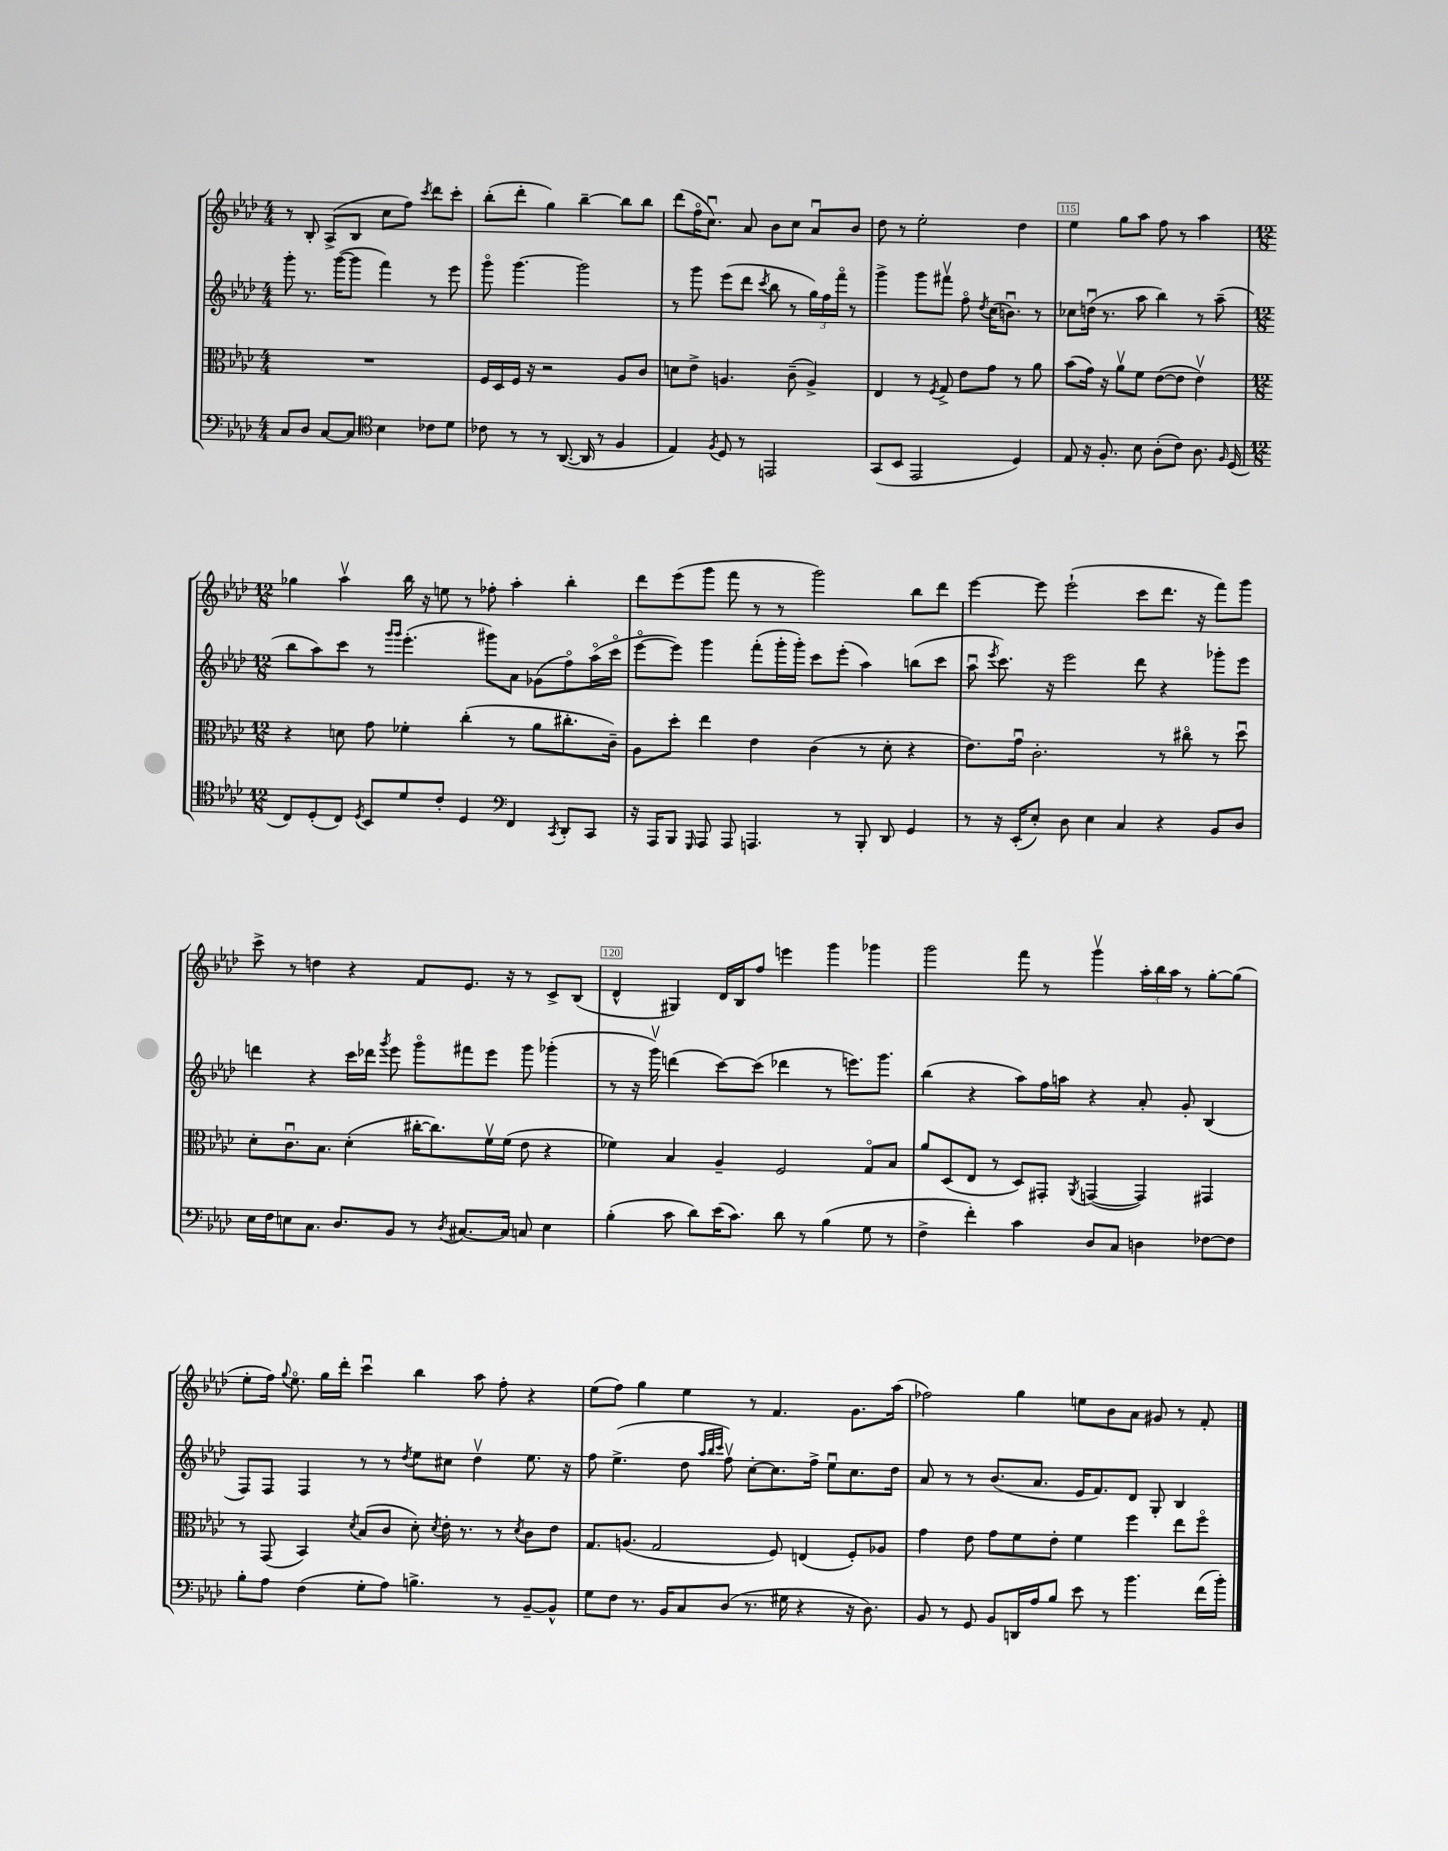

**kern	**kern	**kern	**kern
*part4	*part3	*part2	*part1
*staff4	*staff3	*staff2	*staff1
*clefF4	*clefC3	*clefG2	*clefG2
*k[b-e-a-d-]	*k[b-e-a-d-]	*k[b-e-a-d-]	*k[b-e-a-d-]
*M4/4	*M4/4	*M4/4	*M4/4
=111	=111	=111	=111
8C/L	1r	8ggg'\	8r
8D-/J	.	8.r	8B-'/
[8C/L	.	.	(8A-^/L
.	.	([16ggg\KL	.
8C/J]	.	8ggg\J]	8B-/J
*clefC4	*	*	*
4B-\	.	4fff\)	8cc\L
.	.	.	8ff\J)
.	.	.	8qccc/
8c-X\L	.	8r	8ddd-\L
8d-\J	.	8eee-\	8ccc'\J
=112	=112	=112	=112
8c-X\	16F/LL	8ggg\	(8bb-'\L
.	16D-/	.	.
8r	16F/JJ	[4.ggg\	8ddd-'\J
.	16r	.	.
8r	2r	.	4gg\)
([8.AA-/	.	.	.
.	.	2ggg\]	[4bb-~\
16AA-/]	.	.	.
8r	.	.	.
4F/	8A-/L	.	8bb-\L]
.	8c/J	.	8bb-\J
=113	=113	=113	=113
4E-/)	8dn\L	8r	(8ddd-\L
.	8e-^\J	8ggg\	16ff\K
.	.	.	8.ccu\J)
8qF/	.	.	.
8D-/	4.An/	(8eee-\L	.
8r	.	8ddd-\J	8a-/
.	.	8qccc/	.
2EEn/	.	8bb-\	8b-\L
.	(8c~\	8r	8cc\J
.	4A^/)	24gg\LL)	8a-u/L
.	.	24ff\	.
.	.	24fff\JJ	.
.	.	8r	8b-/J
=114	=114	=114	=114
(8GG/L	4E-/	4ggg^\	8dd-\
8BB-/J	.	.	8r
2EE-/	8r	8ggg\L	2ee-'\
.	8qF/	.	.
.	8G^/	8fff#Xv\J	.
.	8e-\L	8ff\	.
.	.	8qdd-/	.
.	8g\J	(16cc\KL	.
.	.	8.bnu\J)	.
4D-/)	8r	.	4dd-\
.	8a-\	8r	.
=115	=115	=115	=115
8E-/	(8b-\L	8cc-X\L	4ee-\
16r	16g\Jk)	(16ddnu\Jk	.
8.F'/	16r	8.r	.
.	8a-v\L	.	8gg\L
8B-\	8f\J	8aa-\	8aa-\J
(8A-'\L	([8e-\L	4bb-\)	8ff\
8c\J)	8e-\J]	.	8r
8.A-\	4e-v\)	8r	4aa-\
.	.	(8aa-~\	.
16qqF/	.	.	.
(16D-/	.	.	.
!!LO:LB:g=z
=116	=116	=116	=116
*M12/8	*M12/8	*M12/8	*M12/8
8C/L)	4r	8bb-\L	4gg-X\
(8D-'/	.	8aa-\)	.
8C/J)	8dn\	8ccc\J	4aa-v\
8qD-/	.	.	.
8BB-/L	8g\	8r	.
.	.	16qqggg/LL	.
.	.	16qqggg/JJ	.
8d-/	4f-X'\	(4.eee-'\	16bb-\
.	.	.	16r
8c'/J	.	.	8een\
4D-/	(4cc'\	.	8r
.	.	8ggg#X\L)	8ff-X'\
*clefF4	*	*	*
4FF/	8r	8a-\J	4aa-'\
.	8a-\L	(8g-X\L	.
8qCC/	.	.	.
8DD-'/L	8.cc#X'\	8ff\)	4bb-'\
8CC/J	.	(16aa-\L	.
.	16c~\Jk)	16ccc\JJ	.
=117	=117	=117	=117
16r	8A-\L	[8eee-\L	8ddd-\L
16AAA-/KL	.	.	.
8BBB-/J	8dd-'\J	8eee-\J])	(8eee-\
16qqGGG/	.	.	.
8AAA-/	4ee-\	4ggg\	8ggg\J
8AAA-/	.	.	8fff\
4.AAAn/	4e-\	(8fff'\L	8r
.	.	16ggg'\L	8r
.	.	16ggg'\JJ)	.
.	(4c\	8ccc\L	2ggg\)
8r	.	(8eee-'\J	.
8BBB-'/	8r	4aa-\)	.
8DD-/	8d-'\	.	.
4GG/	4r	(8bbn\L	8bb-\L
.	.	8ccc\J	8ddd-\J
=118	=118	=118	=118
8r	8.e-\L)	8aa-u\	[4eee-\
.	.	8qeee-/	.
16r	.	8.ccc\)	.
(16EE-'/KL	16gu\Jk	.	.
8E-'/J)	2.c'\	.	8eee-\]
.	.	16r	.
8D-\	.	2eee-\	(2eee-`\
4E-\	.	.	.
4C/	.	.	.
.	.	8ddd-\	8ccc\L
4r	8r	4r	8.ddd-\J
.	8cc#X\	.	.
.	.	.	16r
8BB-/L	8r	8ggg-X'\L	8fff\L)
8D-/J	8dd-u\	8eee-\J	8ggg\J
!!LO:LB:g=z
=119	=119	=119	=119
16E-\LL	8d-'\L	4dddn\	8ccc^\
16F\J	.	.	.
8En\	8.cu\	.	8r
8.C\J	.	4r	4ddn\
.	8.B-\J	.	.
8.D-/L	.	.	.
.	(4d-'\	16ccc\LL	4r
.	.	16ddd-X\JJ	.
.	.	8qggg/	.
8BB-/J	.	8eee-\	.
8r	[16cc#X'\KL	8ggg\L	8f/L
.	8.cc#\])	.	.
8qD-/	.	.	.
[8.C#X/L	.	8fff#X\	8.e-/J
.	16fv\L	8eee-\J	.
16C#/Jk]	(16f\JJ	.	16r
8Cn/	8e-\	8ggg\	8r
4E\	4r	(4ggg-X'\	8c^/L
.	.	.	(8B-/J
=120	=120	=120	=120
(4B-'\	4f-X\)	8r	4d-^^/
.	.	16r	.
.	.	16gggv\)	.
8c\	4B-/	(4dddn\	4G#X/)
8d-\L)	.	.	.
(16e-\K	4A-~/	[8ccc\L)	16d-/LL
8.c\J)	.	.	16B-/J
.	.	(8ccc\J]	8ff/J
8d-\	2F/	4ddd-X\	4eeen\
8r	.	.	.
(4B-\	.	8r	4ggg\
.	.	8.eeen\L)	.
8G\	8G/L	.	4ggg-X\
.	.	8.ggg\J	.
8r	8B-/J	.	.
=121	=121	=121	=121
4F^\	8a-/L	(4bb-\	2ggg\
.	(8D-/	.	.
4f'\)	8E-/J	4r	.
.	8r	.	.
4c\	8D-/L)	8aa-\L)	8fff\
.	8GG#X'/J	16ff\L	8r
.	.	16aan\JJ	.
.	8qAA-/	.	.
8D-/L	([4GGn/	4r	4gggv\
8C/J	.	.	.
4Dn\	4GG/])	8a-'/	24aa-'\LL
.	.	.	24bb-\
.	.	.	24aa-\JJ
.	.	8g'/	8r
[8F-X\L	4GG#X/	(4B-/	[8gg'\L
8F-\J]	.	.	(8gg\J]
!!LO:LB:g=z
=122	=122	=122	=122
8B-'\L	8r	8F/L)	8ee-'\L
8A-\J	(8GG/	8F/J	16ff\Jk)
.	.	.	8qqgg/
.	.	.	8.ee-\
(4F\	4BB-/)	4F/	.
.	.	.	16gg\LL
.	.	.	16ddd-'\JJ
.	8qd-/	.	.
8G'\L	(8B-/L	8r	4cccu\
8A-\J)	8c/J	8r	.
.	.	8qdd-/	.
4.Bn^\	8d-'\)	8ee-\L	4bb-\
.	8qd-/	.	.
.	16e-'\	8cc#X\J	.
.	8.r	.	.
.	.	4dd-v\	8aa-\
8r	8r	.	8ff'\
.	8qd-/	.	.
[8BB-~/L	8c\L	8.ee-\	4r
8BB-^^/J]	8e-\J	.	.
.	.	16r	.
=123	=123	=123	=123
8G\L	8.G/L	8ff\	(8ee-\L
8F\J	.	(4.ee-^\	8ff\J)
.	(8.An/J	.	.
8.r	.	.	4gg\
.	2G/	.	.
16BB-/KL	.	.	.
8C/	.	8dd-\	4ee-\
.	.	32qqaa-/LLL	.
.	.	32qqbb-/	.
.	.	32qqccc/JJJ	.
(8D-/J	.	8ffv\)	.
8.r	.	[8cc'\L	8r
.	8F/)	8.cc\]	4.f/
16G#X\	.	.	.
4r	(4En/	.	.
.	.	16ff^\Jk	.
.	.	8ee-u\L	.
16r	8F'/L)	8.cc\	8.g\L
8.D-\)	.	.	.
.	8A-X/J	.	.
.	.	16dd-\Jk	(16aa-\Jk
=124	=124	=124	=124
8BB-/	4g\	8a-/	2ff-X\)
8r	.	8r	.
8GG/	8e-\	8r	.
8BB-/L	8g\L	(8.b-/L	.
16DDn/L	8f\	.	4gg\
16A-/J	.	8.a-/J	.
8B-/J	8e-'\J	.	.
8e-\	4f\	16e-/KL	8een\L
.	.	8.f/)	.
8r	.	.	8b-\
4.b-\	4ff\	8d-/J	8a-\J
.	.	8G'/	8g#X/
.	8ee-\L	4B-/	8r
(16f\LL	8ff\J	.	8f'/
16b-'\JJ)	.	.	.
==	==	==	==
*-	*-	*-	*-
